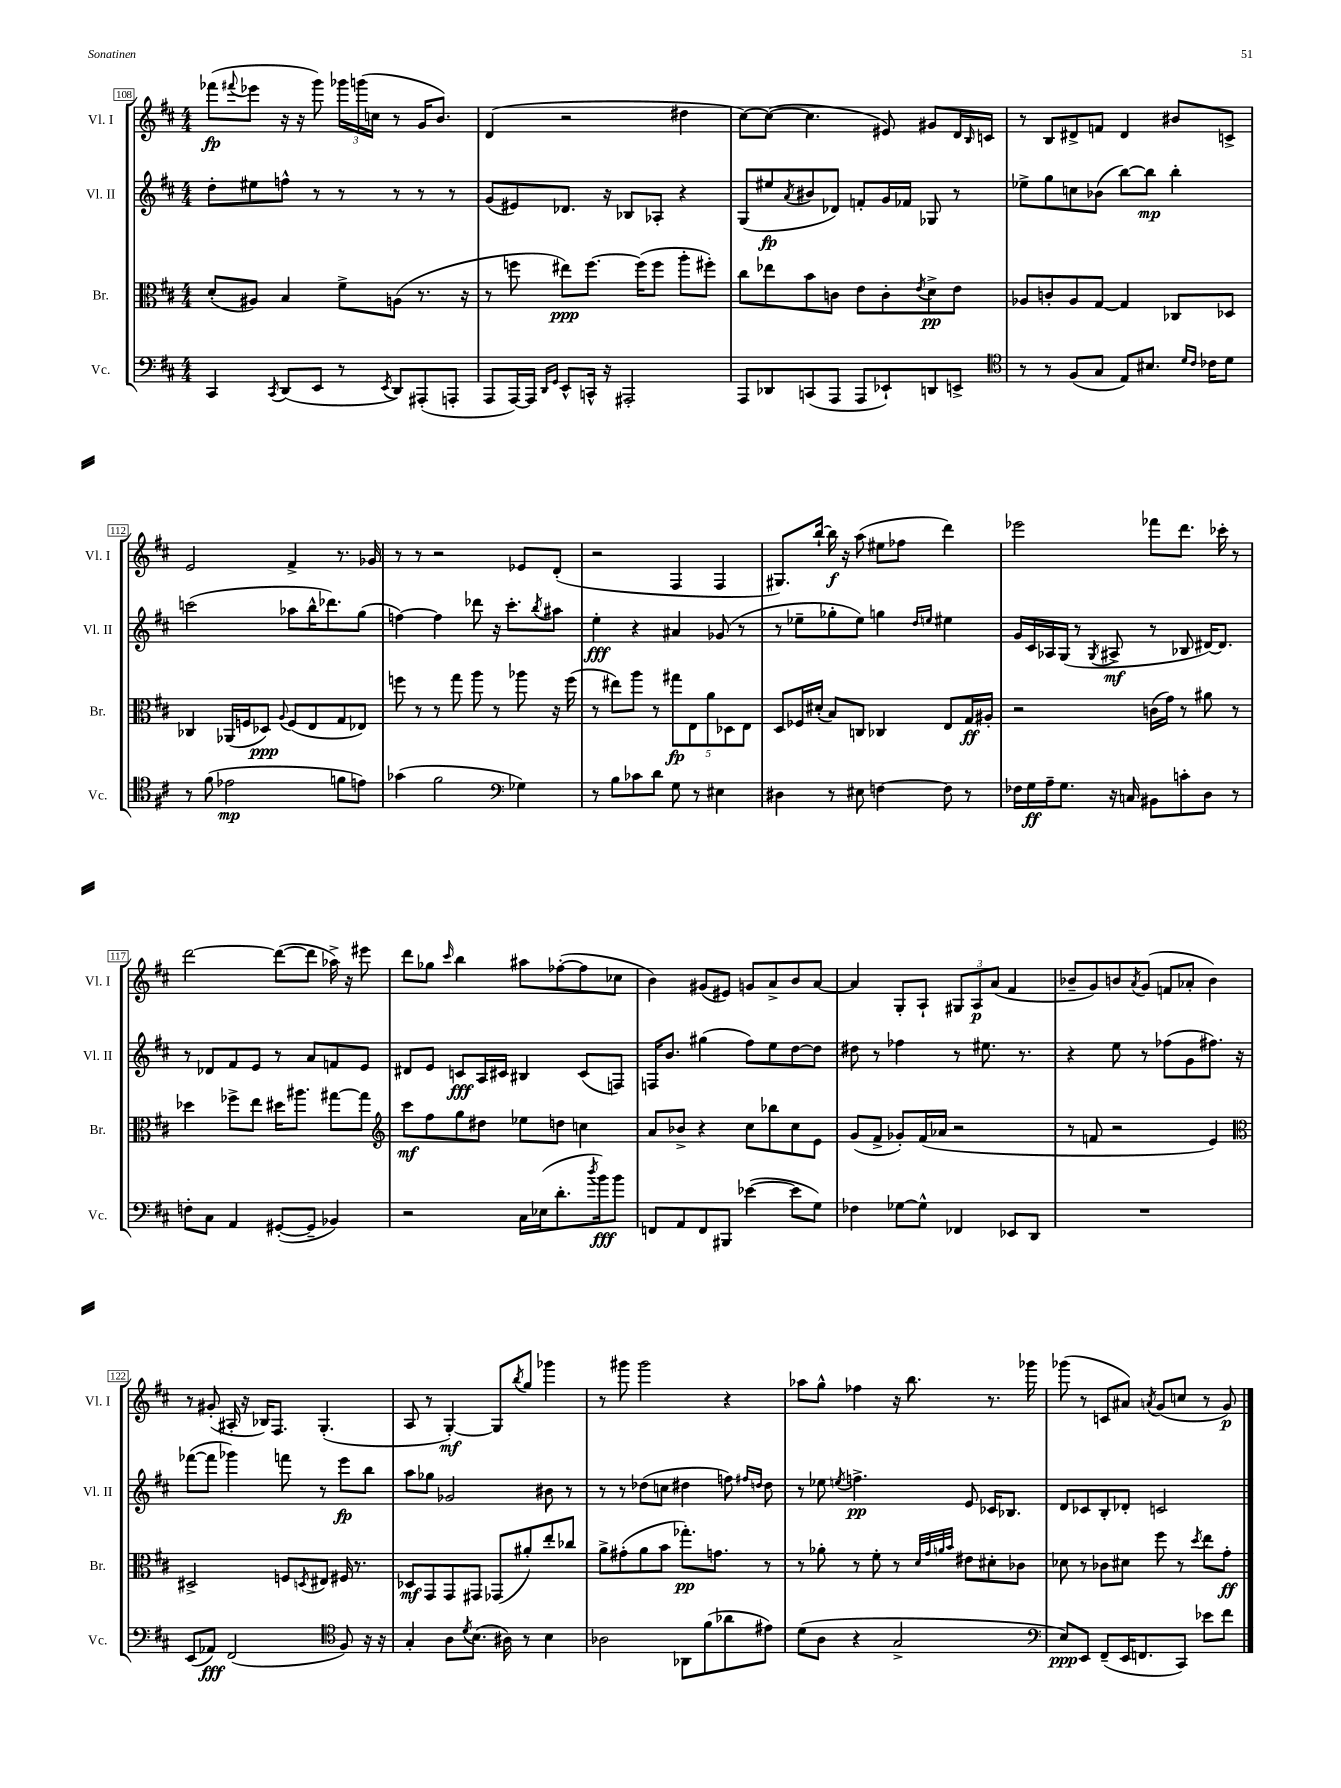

**kern	**kern	**kern	**kern
*staff4	*staff3	*staff2	*staff1
*clefF4	*clefC3	*clefG2	*clefG2
*k[f#c#]	*k[f#c#]	*k[f#c#]	*k[f#c#]
*M4/4	*M4/4	*M4/4	*M4/4
4CC#	(8d'	8dd'	(8fff-
.	.	.	8qqfff#
.	8A#)	8ee#	8eee-
8qCC#	.	.	.
(8DD	4B	8ff^^	16r
.	.	.	16r
8EE	.	8r	8ggg)
8r	8f#^	8r	24ggg-
.	.	.	(24ggg
.	.	.	24cc
8qEE	.	.	.
8DD)	(8A	8r	8r
(8AAA#'	8.r	8r	16g
.	.	.	8.b)
8AAA'	.	8r	.
.	16r	.	.
=	=	=	=
8AAA	8r	(8g	(4d
[16AAA)	8ff	8e#)	.
16AAA]	.	.	.
16qqDD	.	.	.
16qqGG	.	.	.
8EE^^	8ee#)	8.d-	2r
16CC^^	[8.ff	.	.
16r	.	16r	.
2AAA#'	.	8B-	.
.	(16ff]	.	.
.	8ff	8A-'	.
.	8aa'	4r	4dd#
.	8ff#')	.	.
=	=	=	=
8AAA	8cc#	(8G	[8cc#)
8DD-	8ee-	8ee#	(8cc#_
.	.	8qa	.
(8CC	8b	8b#	4.cc#]
8AAA	8c	8d-)	.
8AAA	8e	8f'	.
8EE-`)	8c'	16g	8e#)
.	.	16f-	.
.	8qe	.	.
8DD	8d^	8G-	8g#
8EE^	8e	8r	16d
.	.	.	16qqB
.	.	.	16c
=	=	=	=
*clefC4	*	*	*
8r	8A-	8ee-^	8r
8r	8c'	8gg	8B
(8F#	8A-	8cc	8d#^
8G	[8G	(8b-	8f
8E)	4G]	[8bb)	4d#
8.B#	.	8bb]	.
.	8C-	4bb'	8b#
16qqd	.	.	.
16qqc#	.	.	.
16c-	.	.	.
8d	8D-	.	8c^
=	=	=	=
8r	4C-	(2ccc	2e
(8f#	.	.	.
2e-	(16AA-	.	.
.	16F	.	.
.	8D-)	.	.
.	8qqA	.	.
.	(8F	8aa-	4f#^
.	8E	16bb^^	.
.	.	8.ddd-)	.
8f	8G	.	8.r
8e)	8E-)	(8gg	.
.	.	.	16g-
=	=	=	=
(4g-	8ff	[4ff)	8r
.	8r	.	8r
2f#	8r	4ff]	2r
.	8gg	.	.
.	8aa	8ddd-	.
.	8r	16r	.
.	.	8.ccc#'	.
*clefF4	*	*	*
4G-)	8aa-	.	8e-
.	.	8qbb	.
.	16r	8aa#	(8d'
.	(16ff	.	.
=	=	=	=
8r	8r	4ee'	2r
8B	8ee#)	.	.
8c-	8aa	4r	.
8d	8r	.	.
8G	10gg#	4a#	4F#
.	10E	.	.
8r	.	.	.
.	10a	.	.
4E#	.	(8g-	4F#
.	10D-	.	.
.	.	8r	.
.	10E	.	.
=	=	=	=
4D#	8D	8r	8.G#)
.	16F-	8ee-~	.
.	(16d#'	.	[16bb`
8r	8B)	8gg-'	16bb]
.	.	.	16r
8E#	8C	8ee-)	(8aa
[4F	4C-	4gg	8ee#
.	.	.	8ff-
.	.	16qqdd	.
.	.	16qqee	.
8F]	8E	4ee#	4ddd)
8r	16G	.	.
.	16A#'	.	.
=	=	=	=
16F-	2r	16g	2eee-
16G	.	16c#	.
16A~	.	16A-	.
8.G	.	(16G	.
.	.	8r	.
.	.	8qG	.
16r	.	8A#^	.
16C	.	.	.
8BB#	(16c	8r	8fff-
.	16g)	.	.
8c'	8r	8B-	8.ddd
8D	8a#	[16d#)	.
.	.	8.d#]	16ccc-'
8r	8r	.	8r
=	=	=	=
8F'	4dd-	8r	[2ddd
8C#	.	8d-	.
4AA	8ff-^	8f#	.
.	8ee	8e	.
([8GG#'	16dd#	8r	(8ddd_
.	8.aa#	.	.
8GG#~]	.	8a	8ddd]
4BB-)	[8gg#	8f	16aa-^)
.	.	.	16r
.	8gg#]	8e	8eee#
=	=	=	=
*	*clefG2	*	*
2r	8ccc#	8d#	8ddd
.	8ff#	8e	8gg-
.	.	.	16qqccc#
.	8gg	8c	4bb
.	8dd#	16A	.
.	.	16c#	.
16C#	8ee-	4B#	8aa#
(16E-	.	.	.
8.d'	8dd	.	([8ff-'
.	4cc	(8c#	8ff-]
8qdd	.	.	.
16b)	.	.	.
8b	.	8F)	8cc-
=	=	=	=
8FF	8a	16F	4b)
.	.	8.b	.
8AA	8b-^	.	.
8FF	4r	(4gg#	(8g#
8BBB#	.	.	8e#)
([4e-	8cc#	8ff#)	8g
.	8bb-	8ee	8a^
8e-]	8cc#	[8dd	8b
8G)	8e	8dd]	[8a
=	=	=	=
4F-	(8g	8dd#	4a]
.	8f#^	8r	.
[8G-	8g-')	4ff-	8G'
8G-^^]	(16f#	.	8A`
.	16a-	.	.
4FF-	2r	8r	12G#
.	.	.	12A
.	.	8.ee#	.
.	.	.	(12a
8EE-	.	.	4f#
.	.	8.r	.
8DD	.	.	.
=	=	=	=
1r	8r	4r	8b-~
.	8f	.	8g)
.	2r	8ee	8b
.	.	.	8qa
.	.	8r	(8g
.	.	(8ff-	8f
.	.	8g	8a-'
.	4e)	8.ff#)	4b)
.	.	16r	.
=	=	=	=
*	*clefC3	*	*
(8EE	2D#^	([8fff-	8r
8AA-)	.	8fff-]	(8g#'
(2FF#	.	4ggg-)	16A#'
.	.	.	16r
.	.	.	16B-)
.	.	.	8.F#
.	8F	8fff	.
.	8qD	.	.
.	8E#	8r	(4.G'
*clefC4	*	*	*
8F#)	16F#	8eee	.
.	8.r	.	.
16r	.	8bb	.
16r	.	.	.
=	=	=	=
4G'	8D-	8aa	8A
.	8GG	8gg-	8r
8A	8GG	2g-	[4G')
8qd	.	.	.
(8.B	8GG#	.	.
.	(8GG-	.	8G]
16A#)	.	.	.
.	.	.	8qbb
8r	8a#')	.	8gg
4B	8ee'	8b#	4ggg-
.	8cc-	8r	.
=	=	=	=
2A-	8a^	8r	8r
.	(8g#'	8r	8ggg#
.	8a	(8dd-	2ggg#
.	8b	8cc	.
8AA-	8.gg-')	4dd#	.
(8f#	.	.	.
.	8.g	.	.
8a-	.	8ff)	4r
.	.	16qqff#	.
.	.	16qqdd	.
8e#)	8r	8dd	.
=	=	=	=
(8d	8r	8r	8aa-
8A	8a-'	8ee-	8gg^^
.	.	8qee	.
4r	8r	4.ff^	4ff-
.	8f#'	.	.
2G^	8r	.	16r
.	.	.	8.bb
.	32qqd	.	.
.	32qqg	.	.
.	32qqa	.	.
.	32qqb	.	.
.	8e#	8e	.
.	8d#'	16c-	8.r
.	.	8.B-	.
.	8c-	.	.
.	.	.	16ggg-
=	=	=	=
*clefF4	*	*	*
8E)	8d-	8d	(8ggg-
8EE	8r	8c-	8r
(8FF#~	8c-	8B'	8c
16EE	8d#	8d-'	8a#)
8.FF	.	.	.
.	.	.	8qa
.	8ff#	2c	(8g
8CC#)	8r	.	8cc
.	8qdd	.	.
8e-	8ee	.	8r
8f#	8g'	.	8g)
==	==	==	==
*-	*-	*-	*-
